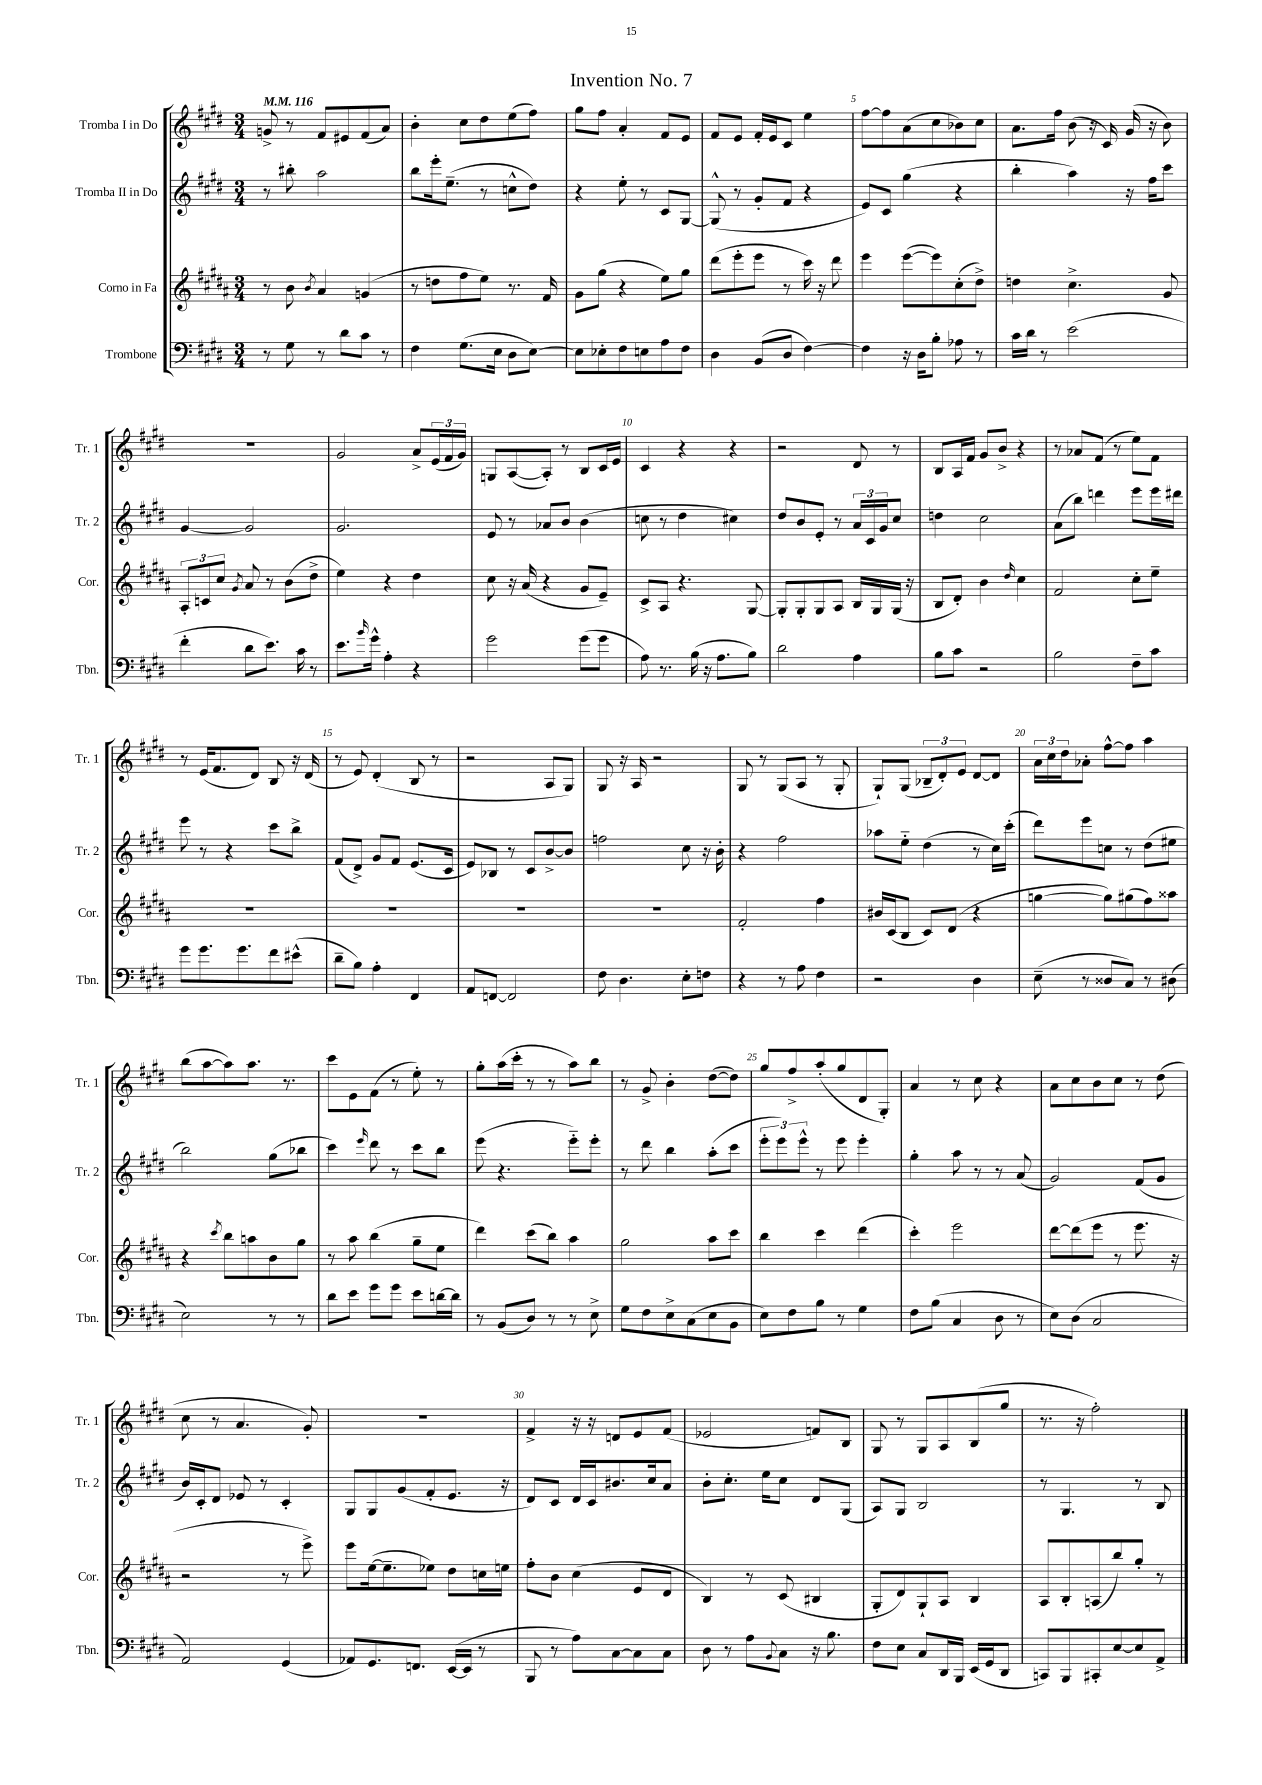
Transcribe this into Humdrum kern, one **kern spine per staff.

**kern	**kern	**kern	**kern
*staff4	*staff3	*staff2	*staff1
*clefF4	*clefG2	*clefG2	*clefG2
*k[f#c#g#d#]	*k[f#c#g#d#a#]	*k[f#c#g#d#]	*k[f#c#g#d#]
*M3/4	*M3/4	*M3/4	*M3/4
*MM116	*MM116	*MM116	*MM116
8r	8r	8r	8g^
8G#	8b	8bb#'	8r
.	8qb	.	.
8r	4a#	2aa	8f#
8d#	.	.	8e#
8c#	(4g	.	(8f#
8r	.	.	8a)
=	=	=	=
4F#	8r	8bb	4b'
.	8dd	16eee'	.
.	.	(8.ee~	.
(8.G#	8ff#	.	8cc#
.	8ee)	8r	8dd#
16E	.	.	.
8D#	8.r	8cc^^	(8ee
[8E)	.	8dd#)	8ff#)
.	16f#	.	.
=	=	=	=
8E]	8g#	4r	8gg#
8E-'	(8gg#	.	8ff#
8F#	4r	8ee'	4a'
8E	.	8r	.
8A	8ee)	8c#	8f#
8F#	8gg#	[8G#	8e
=	=	=	=
4D#	(8ddd#	(8G#^^]	8f#
.	8eee'	8r	8e
(8BB	8eee	8g#'	16f#'
.	.	.	16e
8D#	8r	8f#	8c#
[4F#)	16ccc#)	4r	4ee
.	16r	.	.
.	8ddd#	.	.
=	=	=	=
4F#]	4eee	8e)	[8ff#
.	.	8c#	8ff#]
16r	([8eee	(4gg#	(8a
16D#	.	.	.
8B'	8eee])	.	8cc#
8A-	(8cc#'	4r	8b-)
8r	8dd#^)	.	8cc#
=	=	=	=
16c#	4dd	4bb'	8.a
16d#	.	.	.
8r	.	.	.
.	.	.	16ff#
(2e	4.cc#^	4aa)	(8b
.	.	.	16r
.	.	.	16c#)
.	.	16r	(16g#
.	.	16ff#	16r
.	8g#	8ccc#	8b)
=	=	=	=
4f#'	12A#'	[4g#	2.r
.	12c	.	.
.	12cc#	.	.
.	8qg#	.	.
8d#	8a#	2g#]	.
8.e)	8r	.	.
.	(8b	.	.
16c#	.	.	.
8r	8dd#^	.	.
=	=	=	=
8.e	4ee)	2.g#	2g#
16qqb	.	.	.
16g#^^	.	.	.
4A'	4r	.	.
4r	4dd#	.	8a^
.	.	.	(24e
.	.	.	24f#
.	.	.	24g#)
=	=	=	=
2g#	8cc#	8e	8G
.	16r	8r	([8A
.	(16a#	.	.
.	4r	8a-	8A'])
.	.	8b	8r
(8g#	8g#	(4b	8B
8g#	8e~)	.	16c#
.	.	.	16e
=	=	=	=
8A)	8c#^	8cc	4c#
8.r	8A#	8r	.
.	4.r	4dd#	4r
(16B	.	.	.
16r	.	.	.
8.A	.	.	.
.	.	4cc#)	4r
8B)	[8G#	.	.
=	=	=	=
2d#	8G#']	8dd#	2r
.	8G#'	8b	.
.	8G#	8e'	.
.	8A#	8r	.
4A	16B	24a	8d#
.	.	24c#	.
.	16G#	.	.
.	.	24g#	.
.	(16G#	8cc#	8r
.	16r	.	.
=	=	=	=
8B	8B	4dd	8B
8c#	8d#')	.	16A
.	.	.	16f#
2r	4b	2cc#	8g#
.	.	.	8b^
.	16qqdd#	.	.
.	4cc#	.	4r
=	=	=	=
2B	2f#	(8a	8r
.	.	8bb)	8a-
.	.	4ddd	(8f#
.	.	.	8r
8F#~	8cc#'	8eee	8ee)
8c#	8ee~	16eee	8f#
.	.	16ddd#	.
=	=	=	=
8g#	2.r	8eee	8r
8.g#	.	8r	(16e
.	.	.	8.f#
.	.	4r	.
8.g#	.	.	.
.	.	.	8d#)
8f#	.	8ccc#	8B
(8e#^^	.	8bb^	16r
.	.	.	(16d#
=	=	=	=
8d#~	2.r	(8f#	8r
8B)	.	8d#^)	8e)
4A'	.	8g#	(4d#'
.	.	8f#	.
4FF#	.	(8.e	8B
.	.	.	8r
.	.	16c#	.
=	=	=	=
8AA	2.r	8e)	2r
[8FF	.	8B-	.
2FF]	.	8r	.
.	.	8c#	.
.	.	[8b^	8A
.	.	8b]	8G#)
=	=	=	=
8F#	2.r	2ff	8G#
4.D#	.	.	16r
.	.	.	16A
.	.	.	2r
8E'	.	8cc#	.
8F	.	16r	.
.	.	16b'	.
=	=	=	=
4r	2f#'	4r	8G#
.	.	.	8r
8r	.	2ff#	(8G#
8A	.	.	8A
4F#	4ff#	.	8r
.	.	.	8G#'
=	=	=	=
2r	16b#	8aa-	8G#`)
.	(16c#	.	.
.	8B	8ee'~	(8G#
.	8c#)	(4dd#	12B-~
.	.	.	12d#')
.	(8d#	.	.
.	.	.	12e
4D#	4r	8r	[8d#
.	.	16cc#)	8d#]
.	.	(16ccc#'	.
=	=	=	=
(8E~	[4gg	8ddd#)	24a
.	.	.	24cc#
.	.	.	24dd#
8r	.	8eee	8a-'
8D##	8gg])	8cc	[8ff#^^
8C#)	(8gg#	8r	8ff#]
8r	8ff#)	(8dd#	4aa
(8D#	8aa##	8ee#	.
=	=	=	=
2E)	4r	2bb)	(8bb
.	.	.	[8aa
.	8qccc#	.	.
.	8bb	.	8aa])
.	8aa	.	8.aa
8r	8b	(8gg#	.
.	.	.	8.r
8r	8gg#	8bb-	.
=	=	=	=
8d#	8r	4ccc#)	8ccc#
8e	8aa#	.	8e
.	.	16qqeee	.
8g#	(4bb	8ddd#	(8f#
8g#	.	8r	8r
8e	8gg#~	8ccc#	8ee')
[16d	8ee	8bb	8r
16d]	.	.	.
=	=	=	=
8r	4ddd#)	(8eee	8gg#'
(8BB	.	4.r	(16aa
.	.	.	16ccc#'
8D#)	(8ccc#	.	8r
8r	8bb)	.	8r
8r	4aa#	8eee'~)	8aa)
8E^	.	8eee'	8bb
=	=	=	=
8G#	2gg#	8r	8r
8F#	.	8ddd#	8g#^
8E^	.	4bb	4b'
(8C#	.	.	.
8E	8aa#	(8aa'	([8dd#
8BB	8ccc#	8ccc#	8dd#])
=	=	=	=
8E)	4bb	12eee'	8gg#
.	.	12eee)	.
8F#	.	.	8ff#^
.	.	12eee^^	.
8B	4ccc#	8r	(8aa'
8r	.	8eee	8gg#
4G#	(4ddd#	4eee'	8d#
.	.	.	8G#')
=	=	=	=
8F#	4ccc#')	4gg#'	4a
(8B	.	.	.
4C#	2eee	8aa	8r
.	.	8r	8cc#
8D#	.	8r	4r
8r	.	(8a	.
=	=	=	=
8E)	[8ddd#	2g#)	8a
(8D#	(8ddd#]	.	8cc#
2C#	8eee	.	8b
.	8r	.	8cc#
.	8.eee	(8f#	8r
.	.	8g#	(8dd#
.	16r	.	.
=	=	=	=
2AA)	2r	16b)	8cc#
.	.	16c#'	.
.	.	8d#	8r
.	.	8e-	4.a
.	.	8r	.
(4GG#	8r	4c#'	.
.	8eee^)	.	8g#')
=	=	=	=
8AA-)	8eee	8G#	2.r
8.GG#	([16ee	8G#	.
.	8.ee~]	.	.
.	.	(8g#	.
8.FF	.	.	.
.	8ee-)	8f#'	.
([16EE	8dd#	8.e	.
16EE]	.	.	.
8r	16cc	.	.
.	16ee	16r	.
=	=	=	=
8BBB	8ff#'	8d#)	4f#^
8r	8b	8c#	.
8A)	(4cc#	16d#	16r
.	.	16c#	16r
[8C#	.	8.b#	8d
8C#]	8e	.	8e
.	.	16cc#	.
8C#	8d#	8a	(8f#
=	=	=	=
8D#	4B)	8b'	2e-
8r	.	8.cc#'	.
8A	8r	.	.
.	.	16ee	.
8qqBB	.	.	.
8C#	(8c#	8cc#	.
16r	4B#	8d#	8f)
8.B	.	.	.
.	.	(8G#	8B
=	=	=	=
8F#	8G#'	8A)	8G#
8E	8d#)	8G#	8r
8C#	8G#`	2B	8G#
16DD#	8A#	.	8A
16BBB	.	.	.
(16EE	4B	.	(8B
16GG#	.	.	.
8DD#	.	.	8gg#
=	=	=	=
8CC)	8A#	8r	8.r
8BBB	8B'	4.G#	.
.	.	.	16r
8CC#'	(8A	.	2ff#')
[8E	8bb)	.	.
8E]	8gg#'	8r	.
8AA^	8r	8B	.
==	==	==	==
*-	*-	*-	*-
